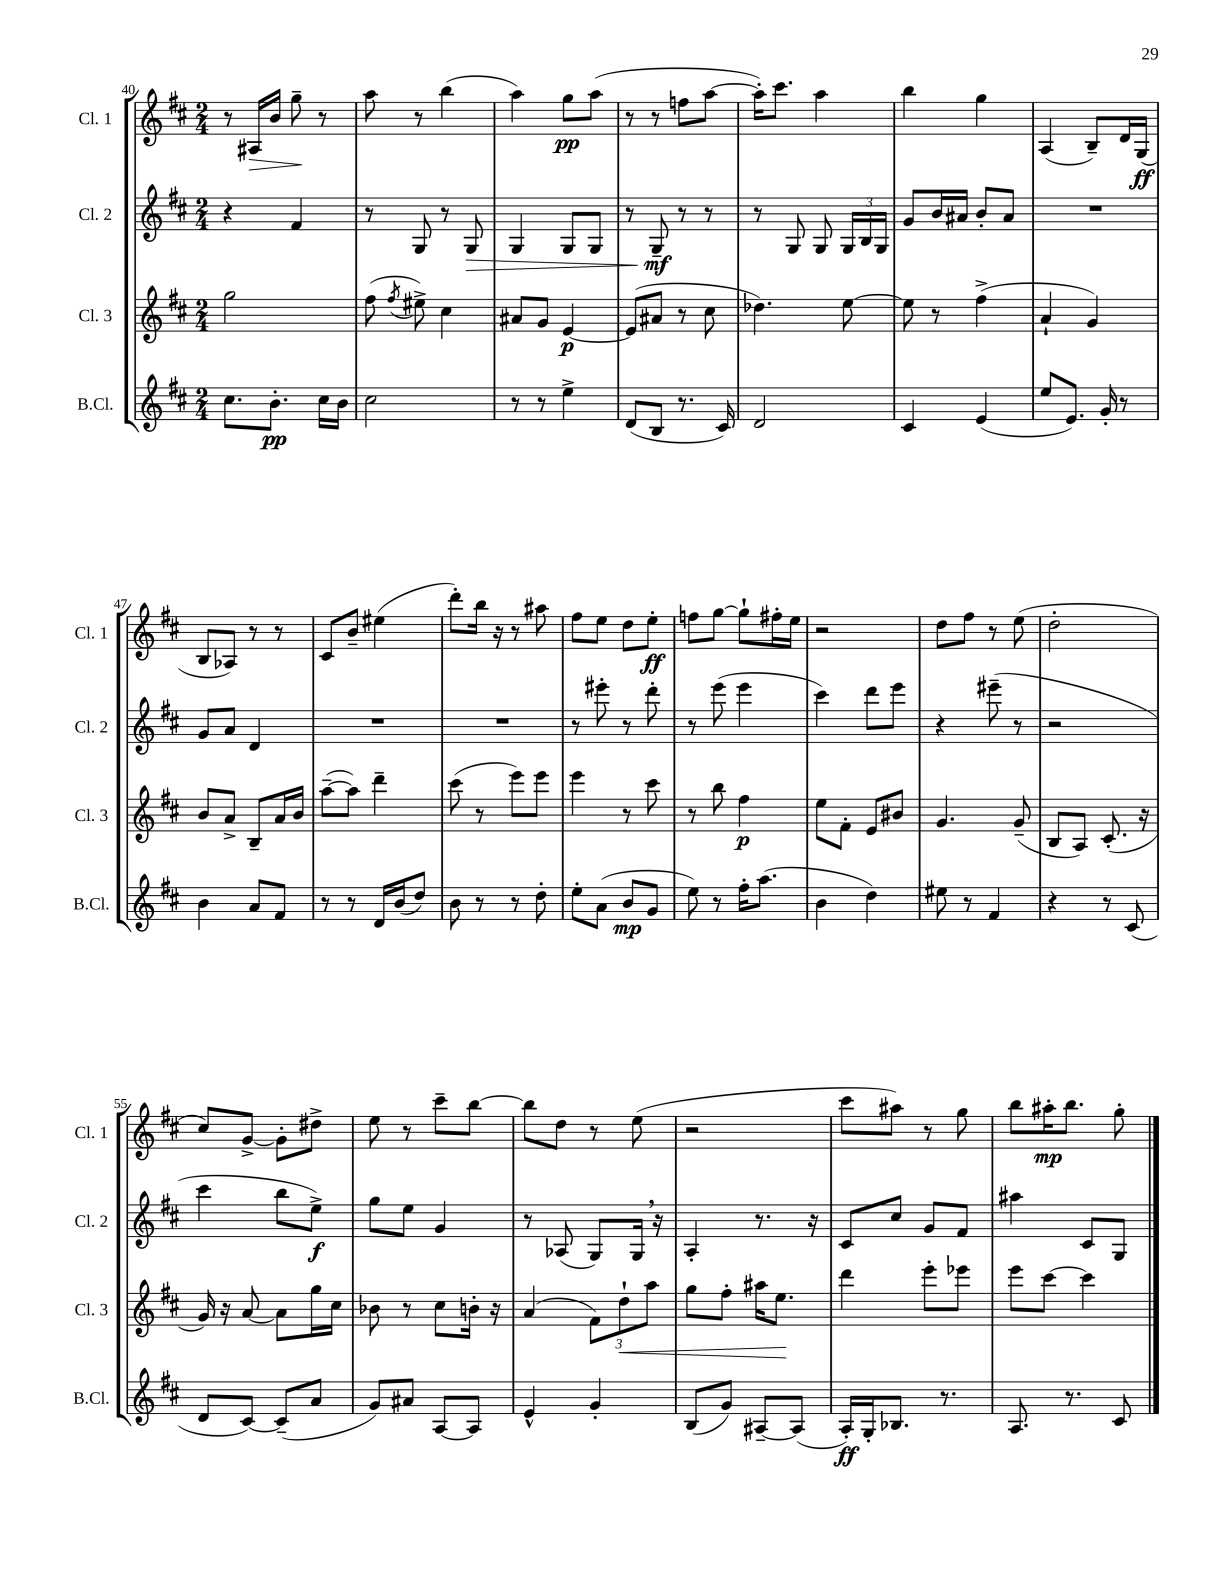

**kern	**kern	**kern	**kern
*staff4	*staff3	*staff2	*staff1
*clefG2	*clefG2	*clefG2	*clefG2
*k[f#c#]	*k[f#c#]	*k[f#c#]	*k[f#c#]
*M2/4	*M2/4	*M2/4	*M2/4
8.cc#	2gg	4r	8r
.	.	.	16A#
8.b'	.	.	16b
.	.	4f#	8gg~
16cc#	.	.	8r
16b	.	.	.
=	=	=	=
2cc#	(8ff#	8r	8aa
.	8qff#	.	.
.	8ee#^)	8G	8r
.	4cc#	8r	(4bb
.	.	8G	.
=	=	=	=
8r	8a#	4G	4aa)
8r	8g	.	.
4ee^	[4e	8G	8gg
.	.	8G	(8aa
=	=	=	=
(8d	(8e]	8r	8r
8B	8a#	8G~	8r
8.r	8r	8r	8ff
.	8cc#	8r	[8aa
16c#)	.	.	.
=	=	=	=
2d	4.dd-)	8r	16aa'])
.	.	.	8.ccc#
.	.	8G	.
.	.	8G	4aa
.	[8ee	24G	.
.	.	24B	.
.	.	24G	.
=	=	=	=
4c#	8ee]	8g	4bb
.	8r	16b	.
.	.	16a#	.
(4e	(4ff#^	8b'	4gg
.	.	8a#	.
=	=	=	=
8ee	4a`	2r	(4A
8.e)	.	.	.
.	4g)	.	8B~)
16g'	.	.	.
8r	.	.	16d
.	.	.	(16G
=	=	=	=
4b	8b	8g	8B
.	8a^	8a	8A-)
8a	8B~	4d	8r
8f#	16a	.	8r
.	16b	.	.
=	=	=	=
8r	([8aa~	2r	8c#
8r	8aa])	.	8b~
16d	4ddd~	.	(4ee#
(16b	.	.	.
8dd)	.	.	.
=	=	=	=
8b	(8ccc#	2r	8ddd')
8r	8r	.	16bb
.	.	.	16r
8r	8eee)	.	8r
8dd'	8eee	.	8aa#
=	=	=	=
8ee'	4eee	8r	8ff#
(8a	.	8eee#'	8ee
8b	8r	8r	8dd
8g	8ccc#	8ddd'	8ee'
=	=	=	=
8ee)	8r	8r	8ff
8r	8bb	(8eee	[8gg
16ff#'	4ff#	4eee	8gg`]
(8.aa	.	.	.
.	.	.	16ff#'
.	.	.	16ee
=	=	=	=
4b	8ee	4ccc#)	2r
.	8f#'	.	.
4dd)	8e	8ddd	.
.	8b#	8eee	.
=	=	=	=
8ee#	4.g	4r	8dd
8r	.	.	8ff#
4f#	.	(8eee#~	8r
.	(8g~	8r	(8ee
=	=	=	=
4r	8B	2r	2dd'
.	8A)	.	.
8r	(8.c#'	.	.
(8c#	.	.	.
.	16r	.	.
=	=	=	=
8d	16g)	4ccc#	8cc#)
.	16r	.	.
[8c#)	[8a	.	[8g^
(8c#~]	8a]	8bb	8g']
8a	16gg	8ee^)	8dd#^
.	16cc#	.	.
=	=	=	=
8g)	8b-	8gg	8ee
8a#	8r	8ee	8r
[8A	8cc#	4g	8ccc#~
8A]	16b'	.	[8bb
.	16r	.	.
=	=	=	=
4e^^	(4a	8r	8bb]
.	.	(8A-	8dd
4g'	12f#)	8G)	8r
.	12dd`	.	.
.	.	16G	(8ee
.	12aa	.	.
.	.	16r	.
=	=	=	=
(8B	8gg	4A'	2r
8g)	8ff#'	.	.
[8A#~	16aa#	8.r	.
.	8.ee	.	.
(8A#]	.	.	.
.	.	16r	.
=	=	=	=
16A')	4ddd	8c#	8ccc#
16G'	.	.	.
8.B-	.	8cc#	8aa#)
.	8eee'	8g	8r
8.r	.	.	.
.	8eee-	8f#	8gg
=	=	=	=
8.A	8eee	4aa#	8bb
.	[8ccc#	.	16aa#'
8.r	.	.	8.bb
.	4ccc#]	8c#	.
8c#	.	8G	8gg'
==	==	==	==
*-	*-	*-	*-
